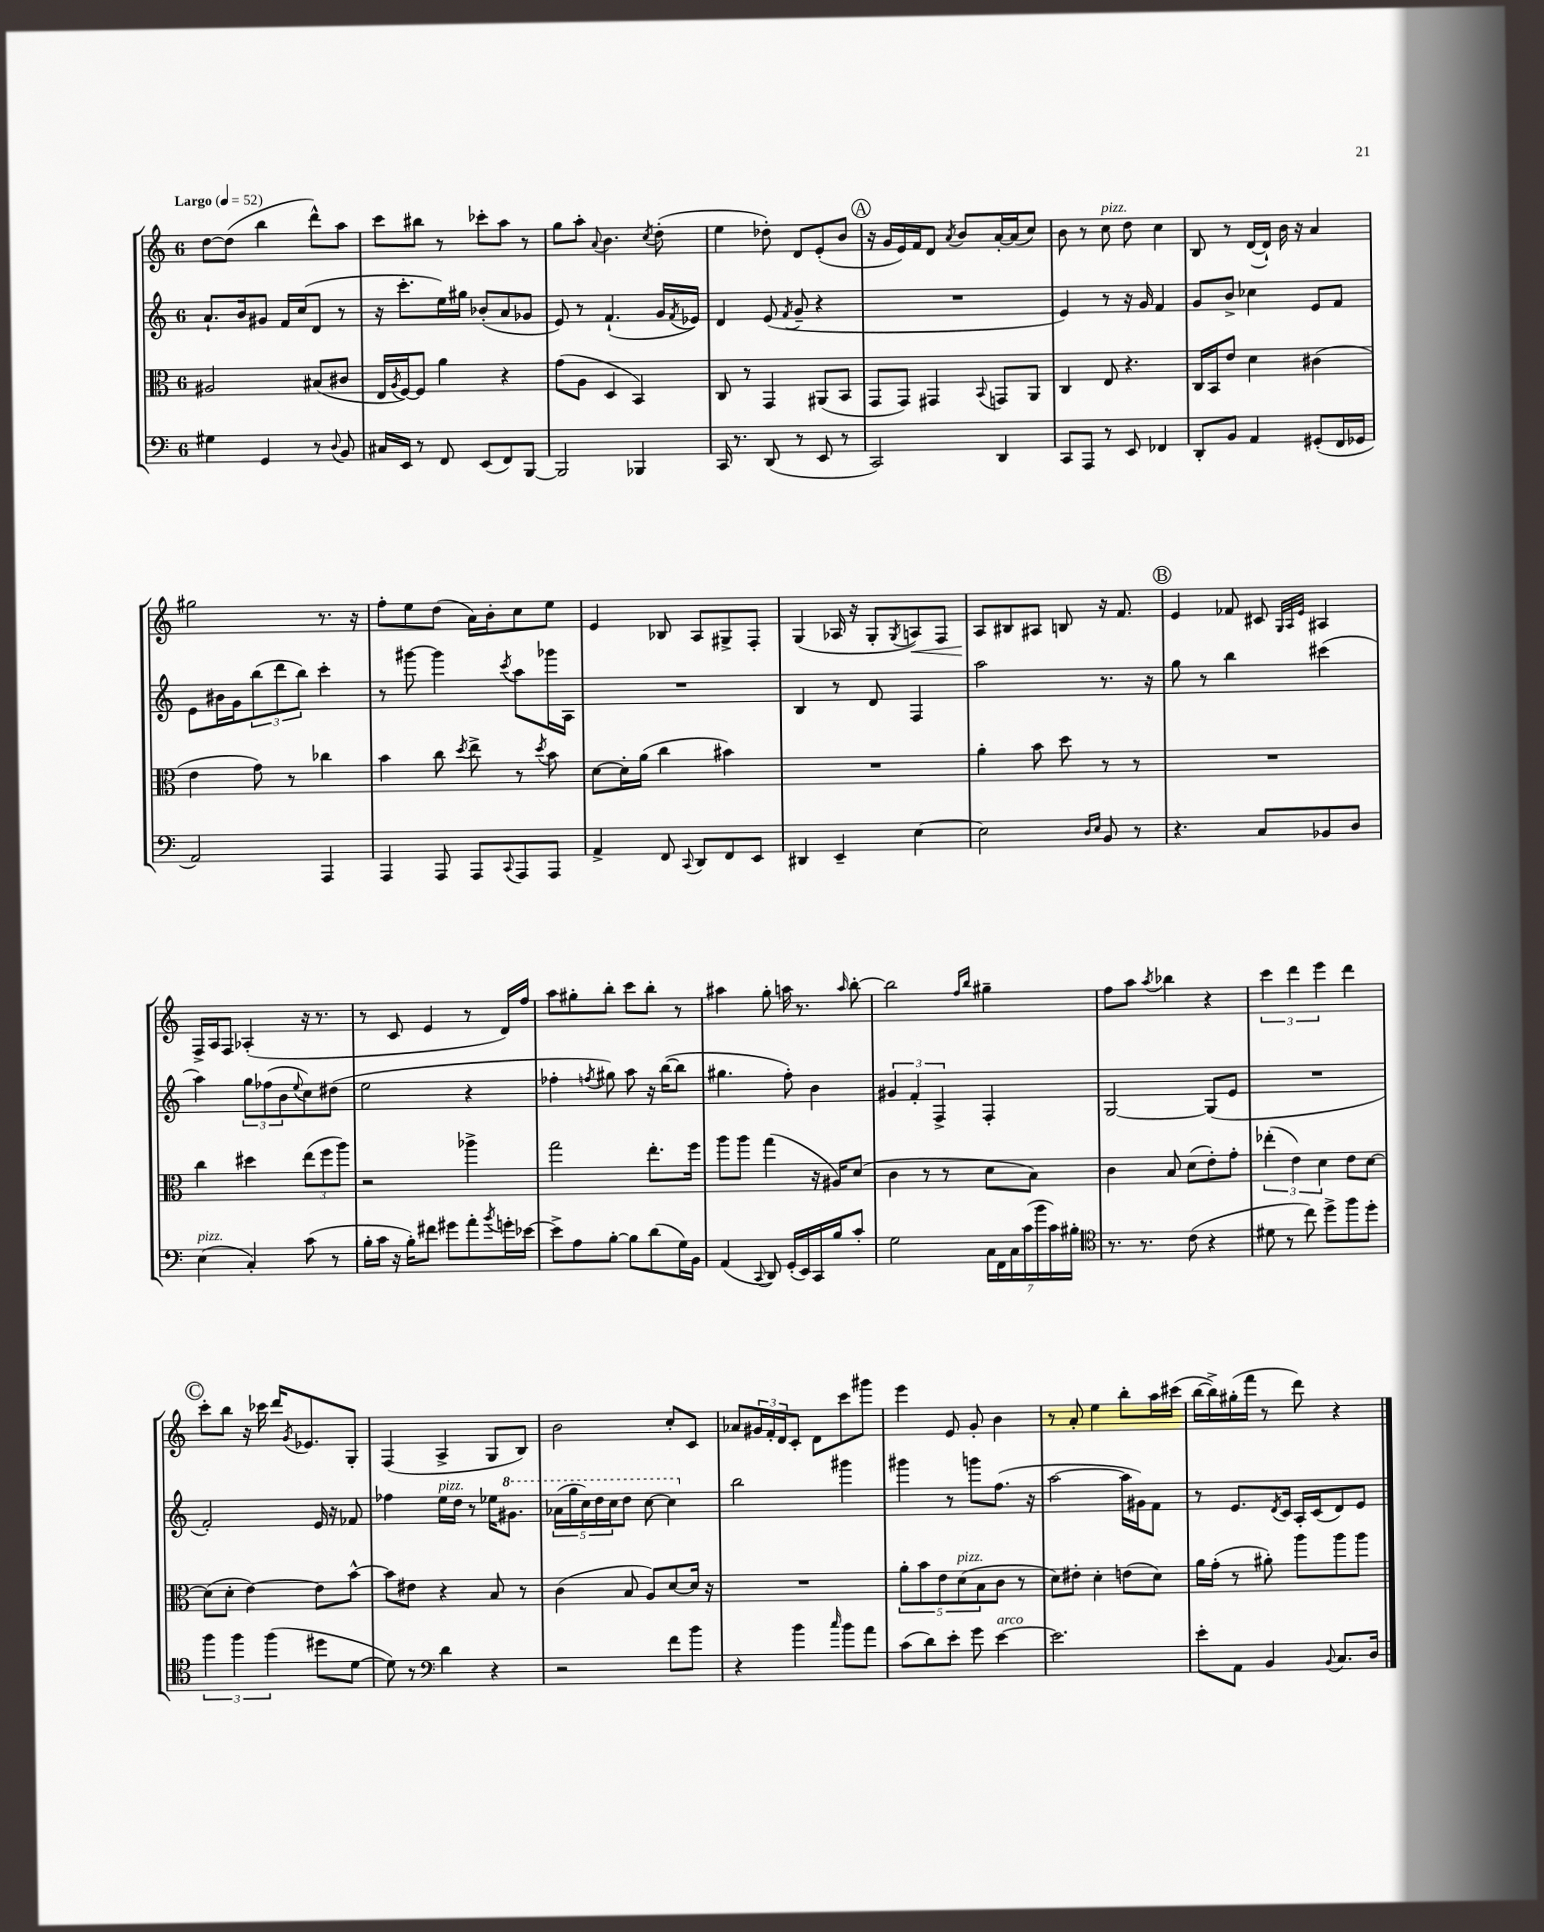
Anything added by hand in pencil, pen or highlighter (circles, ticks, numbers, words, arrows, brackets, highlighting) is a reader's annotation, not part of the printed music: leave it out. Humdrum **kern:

**kern	**kern	**kern	**kern
*staff4	*staff3	*staff2	*staff1
*clefF4	*clefC3	*clefG2	*clefG2
*k[]	*k[]	*k[]	*k[]
*M6/8	*M6/8	*M6/8	*M6/8
*MM52	*MM52	*MM52	*MM52
4G#\	2A#/	8.a`/L	[8dd\L
.	.	.	(8dd\]J
.	.	16b/k	.
4GG/	.	8g#/J	4bb\
.	.	16f/LL	.
.	.	(16cc/J	.
8r	(8B#/L	8d/J	8ddd^^\L)
8qqD/	.	.	.
8BB/	8c#/J	8r	8aa\J
=	=	=	=
16C#/LL	16E/LL	16r	8ccc\L
.	8qA/	.	.
16EE/JJ	[16F/J)	8.ccc'\L	.
8r	8F/]J	.	8bb#\J
8FF/	4a\	16ee\L)	8r
.	.	16gg#\JJ	.
(8EE/L	.	(8b-'/L	8ccc-'\L
8FF/)	4r	8a/	8aa\J
[8BBB/J	.	8g-/J	8r
=	=	=	=
2BBB/]	(8g\L	8e/)	8gg\L
.	8A\J	8r	8aa'\J
.	.	.	8qqa/
.	4D/	(4.f`/	4.b\
4BBB-/	4BB/)	.	.
.	.	.	8qcc/
.	.	16g/LL	(8dd'\
.	.	8qf/	.
.	.	16e-/JJ)	.
=	=	=	=
16CC/	8C/	4d/	4ee\
8.r	.	.	.
.	8r	.	.
(8DD/	4GG/	(8e/	8dd-'\)
.	.	8qf/	.
8r	.	8g~/	8d/L
8EE/	(8AA#/L	4r	(8e'/
8r	8BB/J	.	8b/J
=	=	=	=
2CC/)	8GG/L	2.r	16r
.	.	.	16g/LL
.	8GG/J)	.	16e/)
.	.	.	16f/J
.	4GG#/	.	8d/J
.	.	.	8qa/
.	.	.	8b/L
.	8qqBB/	.	.
4DD/	8GG/L	.	[16a'/L
.	.	.	(16a/]J
.	8AA/J	.	8cc/J)
=	=	=	=
8CC/L	4C/	4e/)	8b\
8AAA/J	.	.	8r
8r	8E/	8r	8cc\
8EE/	4.r	16r	8dd\
.	.	16g/	.
4FF-/	.	4f/	4cc\
=	=	=	=
8DD'/L	16C/LL	8g/L	8B/
.	16BB/J	.	.
8BB/J	8e/J	8b^/J	8r
4AA/	4d\	4cc-\	([16d/LL
.	.	.	16d`/]JJ)
.	.	.	16b\
.	.	.	16r
(8GG#'/L	(4c#\	8e/L	4a/
16FF/L	.	8f/J	.
16GG-/JJ	.	.	.
=	=	=	=
2AA/)	4e\	8e\L	2gg#\
.	.	16b#\L	.
.	.	16g\J	.
.	8g\)	(12bb\	.
.	.	12ddd\	.
.	8r	.	.
.	.	12bb\J)	.
4AAA/	4cc-\	4ccc'\	8.r
.	.	.	16r
=	=	=	=
4AAA/	4b\	8r	8ff'\L
.	.	[8ggg#\	8ee\
8AAA/	8cc\	4ggg#\]	(8dd\J
.	8qdd/	.	.
8AAA/L	8ee^\	.	16a\LL)
.	.	.	16b'\J
8qqCC/	.	8qccc/	.
8AAA/	8r	8aa\L	8cc\
.	8qdd/	.	.
8AAA/J	8b\	16ggg-\L	8ee\J
.	.	16A\JJ	.
=	=	=	=
4AA^/	[8d\L	2.r	4e/
.	16d'\]L	.	.
.	(16a\JJ	.	.
8FF/	4cc\	.	8B-/
8qqCC/	.	.	.
8DD/L	.	.	8A/L
8FF/	4b#\)	.	8G#^/
8EE/J	.	.	8F'/J
=	=	=	=
4DD#/	2.r	4B/	(4G/
4EE~/	.	8r	16A-/
.	.	.	16r
.	.	8d/	8G'/L
.	.	.	8qG/
[4E\	.	4F/	8A/)
.	.	.	8F/J
=	=	=	=
2E\]	4a'\	2aa\	8A/L
.	.	.	8B#/
.	8b\	.	8A#/J
.	8dd\	.	8B/
16qqD/LL	.	.	.
16qqE/JJ	.	.	.
8BB/	8r	8.r	16r
.	.	.	8.f/
8r	8r	.	.
.	.	16r	.
=	=	=	=
4.r	2.r	8gg\	4e/
.	.	8r	.
.	.	4bb\	8f-/
8C/L	.	.	8c#/
.	.	.	32qqG/LLL
.	.	.	32qqA/
.	.	.	32qqe/JJJ
8BB-/	.	(4ccc#\	4A#/
8D/J	.	.	.
=	=	=	=
(4E\	4cc\	4aa\)	16F^/LL
.	.	.	16A/J
.	.	.	8F/J
4C'/)	4dd#\	12gg\L	(4A-'/
.	.	(12ff-\	.
.	.	12b\	.
.	.	8qqee/	.
(8c\	(12ee\L	8cc\)	16r
.	.	.	8.r
.	12ff\	.	.
8r	.	(8dd#\J	.
.	12aa\J)	.	.
=	=	=	=
16B'\LL	2r	2ee\	8r
16c\JJ	.	.	.
16r	.	.	8c/
16B'\LK)	.	.	.
8f#\J	.	.	4e/
8g#\L	.	.	.
8a'\	4aa-^\	4r	8r
8qb/	.	.	.
16g'\L	.	.	16d/LL)
[16e-\JJ	.	.	16ff/JJ
=	=	=	=
8e-^\]L	2gg\	4ff-'\	8aa\L
8A\	.	.	8gg#'\
.	.	8qff/	.
[8B'\J	.	8gg#\)	8bb'\J
8B\]L	.	8aa\	8ccc\L
(8d\	8.ee'\L	16r	8bb'\J
.	.	([16bb\LK	.
16G\L)	.	8bb\]J	8r
16BB\JJ	16ff\Jk	.	.
=	=	=	=
(4AA/	8aa\L	4.gg#\	4aa#\
.	8aa\J	.	.
8qqCC/	.	.	.
8DD/)	(4gg\	.	8gg'\
(16GG'/LL	.	8ff'\)	16aa\
16EE/)	.	.	8.r
16CC/	16r	4b\	.
16B/J	16A#/LK)	.	.
.	.	.	16qqaa/
8c'/J	(8d/J	.	[8bb'\
=	=	=	=
2G\	4c\	6g#/	2bb\]
.	.	6f'/	.
.	8r	.	.
.	.	6F^/	.
.	8r	.	.
.	.	.	16qqff/LL
.	.	.	16qqbb/JJ
28C\LL	8d\L	4F'/	4gg#~\
28FF\	.	.	.
28C\	.	.	.
(28c\	.	.	.
.	8B\J)	.	.
28b\	.	.	.
28c\)	.	.	.
28B#'\JJ	.	.	.
=	=	=	=
*clefC4	*	*	*
8.r	4c\	[2G/	8ff\L
.	.	.	8aa\J
8.r	.	.	.
.	.	.	8qaa/
.	8B/	.	4bb-\
(8c\	(8d\L	.	.
4r	8e'\)	(8G/]L	4r
.	8g'\J	8e/J	.
=	=	=	=
8d#\	(6ee-'\	2.r	6ccc\
8r	.	.	.
.	6e\)	.	6ddd\
8cc\)	.	.	.
.	6d\	.	6eee\
8dd^\L	.	.	.
8ff\	8e\L	.	4ddd\
8dd'\J	[8d\J	.	.
=	=	=	=
6ff\	(8d\]L	2f'/)	8ccc'\L
.	8d'\J	.	8bb\J
6ff\	.	.	.
.	[4e\)	.	16r
.	.	.	16ccc-\
(6ff\	.	.	.
.	.	.	16ddd/LK
.	.	.	8qg/
.	.	.	8.e-/
8dd#\L	8e\]L	16e/	.
.	.	16r	.
[8d\J	[8b^^\J	8f-/	8G'/J
=	=	=	=
8d\])	8b\]L	4ff-\	(4F/
8r	8e#\J	.	.
*clefF4	*	*	*
4d\	4r	16ee\LL	4A^/
.	.	16dd\JJ	.
.	.	8r	.
4r	8B/	16ee-\LK	8G/L
.	.	8.gg#\J	.
.	8r	.	8B/J)
=	=	=	=
2r	(4c\	(20aa-\LL	2b\
.	.	20ggg\	.
.	.	20ccc\)	.
.	.	20ddd\	.
.	.	20ccc\J	.
.	8B/	8ddd\J	.
.	8A/L)	[8ccc\	.
8f\L	[8d/	4ccc\]	8cc'/L
8b\J	16d/]Jk	.	8c/J
.	16r	.	.
=	=	=	=
4r	2.r	2bb\	8a-/L
.	.	.	24g#/L
.	.	.	24f'/
.	.	.	24d/J
4b\	.	.	8c'/J
.	.	.	8d\L
16qqcc/	.	.	.
8b\L	.	4ggg#\	8ccc\
8a\J	.	.	8ggg#\J
=	=	=	=
(8c\L	10a'\L	4ggg#\	4eee\
.	10b\	.	.
8d\)	.	.	.
.	10e\	.	.
8e'\J	.	8r	8e/
.	(10d\	.	.
8g\	.	8ggg\L	8g'/
.	10B\	.	.
[4e\	8c\J	(8.ff\J	4b\
.	8r	.	.
.	.	16r	.
=	=	=	=
2.e\]	8d\L)	[2aa\	8r
.	8e#'\J	.	8a'/
.	4d'\	.	4ee\
.	(8e\L	16aa\]LL	8bb'\L
.	.	16g#\J)	.
.	8d\J)	8f\J	16aa\L
.	.	.	(16ccc#\JJ
=	=	=	=
8e'\L	16a\LL	8r	[16bb\LL
.	(16g'\JJ	.	16bb^\])
8AA\J	8r	8.e/L	(16gg#'\
.	.	.	16fff\JJ
4BB/	8a#'\)	.	8r
.	.	8qd/	.
.	.	16c/Jk	.
.	8aa\L	16A'/LL	8ddd\)
.	.	(16c/J	.
8qqBB/	.	.	.
8.C/L	8aa\	8d/)	4r
.	8aa\J	8e/J	.
16D/Jk	.	.	.
==	==	==	==
*-	*-	*-	*-
